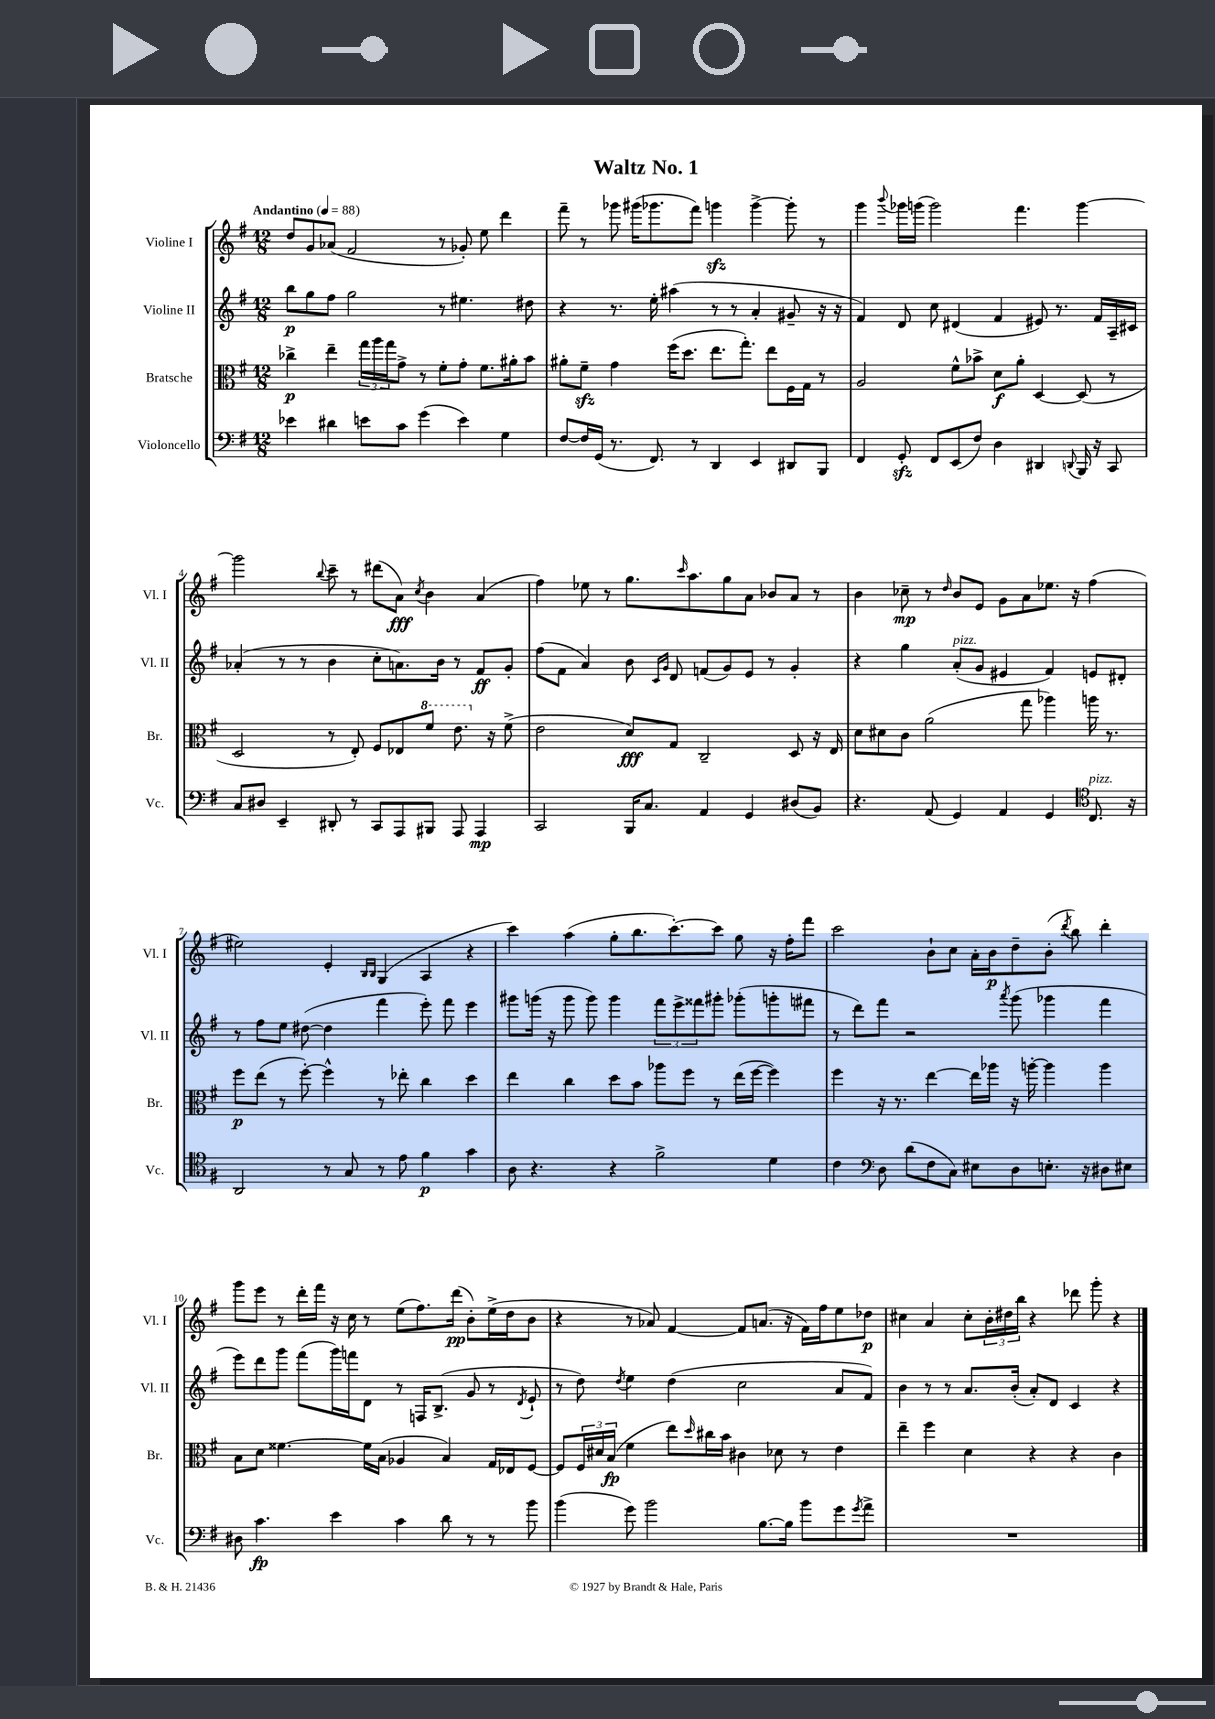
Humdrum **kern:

**kern	**kern	**kern	**kern
*staff4	*staff3	*staff2	*staff1
*clefF4	*clefC3	*clefG2	*clefG2
*k[f#]	*k[f#]	*k[f#]	*k[f#]
*M12/8	*M12/8	*M12/8	*M12/8
*MM88	*MM88	*MM88	*MM88
4e-	4cc-^	8bb	8dd
.	.	8gg	8g
4d#	4ee~	8ff#	(8a-
.	.	2gg	2f#
8e	24gg	.	.
.	24aa	.	.
.	24gg	.	.
8c	8g^	.	.
(4g	8r	.	.
.	8f#'	8r	8r
4e)	8g'	4.ee#	8g-')
.	8.f#	.	8ee
4G	.	.	4ddd
.	16a#'	.	.
.	8b	8dd#	.
=	=	=	=
[8F#	8a#'	4r	8fff#~
16F#]	8f#~	.	8r
(16GG	.	.	.
8.r	4g	8.r	8ggg-
.	.	.	(16ggg#
8.FF#)	.	16ee'	8.ggg-
.	(16ff#	(4aa#	.
.	8.dd	.	.
8r	.	.	8fff#)
4DD	8.ee	8r	4ggg
.	.	8r	.
.	8.gg')	.	.
4EE	.	4a'	[4ggg^
.	8ee	.	.
8DD#	16F#	8g#~	8ggg']
.	16G	.	.
8BBB	8r	16r	8r
.	.	16r	.
=	=	=	=
4FF#	2A	4f#)	4ggg
.	.	.	8qqbbb
8GG'	.	8d	16ggg-
.	.	.	(16ggg
8FF#	.	8cc	2ggg)
(8EE	8f#^^	(4d#	.
8F#)	8b-^	.	.
4D	8d	4f#	.
.	8a'	.	4.fff#
4DD#	[4D	8e#)	.
.	.	8.r	.
8qqDD	.	.	.
16BBB	(8D]	.	[4ggg
16r	.	16f#	.
8CC	8r	16A~	.
.	.	16c#	.
=	=	=	=
8C	2D	(4a-'	2ggg]
8D#	.	.	.
4EE~	.	8r	.
.	.	8r	.
.	.	.	8qqbb
8DD#'	8r	4b	8ccc~
8r	8E')	.	8r
8CC	8F#	8cc'	(8ddd#
8AAA	8E-	8.a)	8a)
.	.	.	8qcc
8BBB#	8ff#	.	4b
.	.	16b	.
8AAA	8.ee	8r	.
4AAA	.	8f#	(4a
.	16r	.	.
.	(8f#^	8g'	.
=	=	=	=
2CC	2e	(8ff#	4ff#)
.	.	8f#	.
.	.	4a)	8ee-
.	.	.	8r
16BBB	8d)	8b	8.gg
8.C	.	.	.
.	.	16qqc	.
.	.	16qqg	.
.	8G	8d	.
.	.	.	16qqccc
.	.	.	8.aa
4AA	2C~	(8f	.
.	.	8g)	8gg
4GG	.	8e	8a
.	.	8r	8b-
(8D#	8D	4g'	8a
8BB)	16r	.	8r
.	16E	.	.
=	=	=	=
4.r	8d	4r	4b
.	8d#	.	.
.	8c	4gg	8cc-~
(8AA	(2a	.	8r
.	.	.	16qqdd
4GG)	.	(8a'	8b
.	.	8g	8e
4AA	.	4e#	8g
.	8gg	.	8a
4GG	4aa-)	4f#)	8.ee-
.	.	.	16r
*clefC4	*	*	*
8.C	16aa	8e	(4ff#
.	8.r	.	.
.	.	8d#'	.
16r	.	.	.
=	=	=	=
2AA	8ff#	8r	2ee#)
.	(8ee	8ff#	.
.	8r	8ee	.
.	[8ff#')	([8dd#	.
8r	4ff#^^]	4dd#]	4e'
8G	.	.	.
.	.	.	16qqB
.	.	.	16qqB
8r	8r	4fff#	(4G
8e	8ee-'	.	.
4f#	4cc	8eee')	4A
.	.	8fff#	.
4g	4dd	4eee	4r
=	=	=	=
8A	4ee	8ggg#	4ccc)
4.r	.	(16ggg	.
.	.	16r	.
.	4cc	8ggg	(4aa
.	.	8ggg)	.
4r	8dd	4ggg	8gg'
.	8b	.	8.bb
2f#^	8aa-	12fff#	.
.	.	.	[8.ccc')
.	.	12eee^	.
.	8ff#	.	.
.	.	12fff##	.
.	8r	8ggg#'	8ccc]
.	(16ee	(8ggg-'	8gg
.	[16ff#	.	.
4d	4ff#])	8ggg'	16r
.	.	.	16ff#'
.	.	8fff#	8fff#
=	=	=	=
4c	4ff#	8r	2ccc
.	.	8ddd)	.
*clefF4	*	*	*
8D	16r	8fff#	.
.	8.r	.	.
(8d	.	2r	.
8F#	[4ee	.	8b`
8C)	.	.	8cc
8E#	16ee]	.	16a'
.	16aa-	.	16b
.	.	8qaaa	.
8D	16r	(8ggg	8dd~
.	[16aa'	.	.
8.E'	4aa]	4ggg-	(8b'
.	.	.	8qddd
.	.	.	8bb)
16r	.	.	.
8D#	4aa	4fff#	4ddd'
8E#	.	.	.
=	=	=	=
8D#	8B	8eee)	8ggg
4.c	8d	8ddd	8eee
.	[4.f##	8ggg	8r
.	.	(8fff#	16ddd'
.	.	.	16fff#
4e	.	16ggg)	16r
.	.	16fff	16cc
.	16f##]	8d	8r
.	(16B	.	.
4c	4A-	8r	(8ee
.	.	16F	8.ff#)
.	.	(8.B^	.
8d	4B)	.	.
.	.	.	(16ddd
8r	.	8g	8b')
8r	16G	8r	(16ee^
.	16E-	.	16dd
.	.	8qd	.
8b	[8F#	8e`	8b
=	=	=	=
(4b	8F#]	8r	4r
.	24F#	8dd)	.
.	24d#	.	.
.	(24B	.	.
.	.	8qdd	.
8g)	4f#	4ee	8r
2b	.	.	8a-)
.	8ee)	(4dd	[4f#
.	16qqdd	.	.
.	16cc#	.	.
.	16b	.	.
.	4c#	2cc	8f#]
[8.B	.	.	(8.a
.	8d-	.	.
16B]	.	.	16r
8b	8r	.	16f#)
.	.	.	16ff#
8g	4e	8a	8ee
8qg	.	.	.
8a^	.	8f#)	8dd-
=	=	=	=
1.r	4ee~	4b	4cc#
.	4ff#	8r	4a
.	.	8r	.
.	4d	8.a	8cc#'
.	.	.	24b'
.	.	.	24dd#
.	.	(16b'	.
.	.	.	24bb
.	4r	8a')	4r
.	.	8d	.
.	4r	4c	8ddd-
.	.	.	8ggg'
.	4c	4r	4r
==	==	==	==
*-	*-	*-	*-
